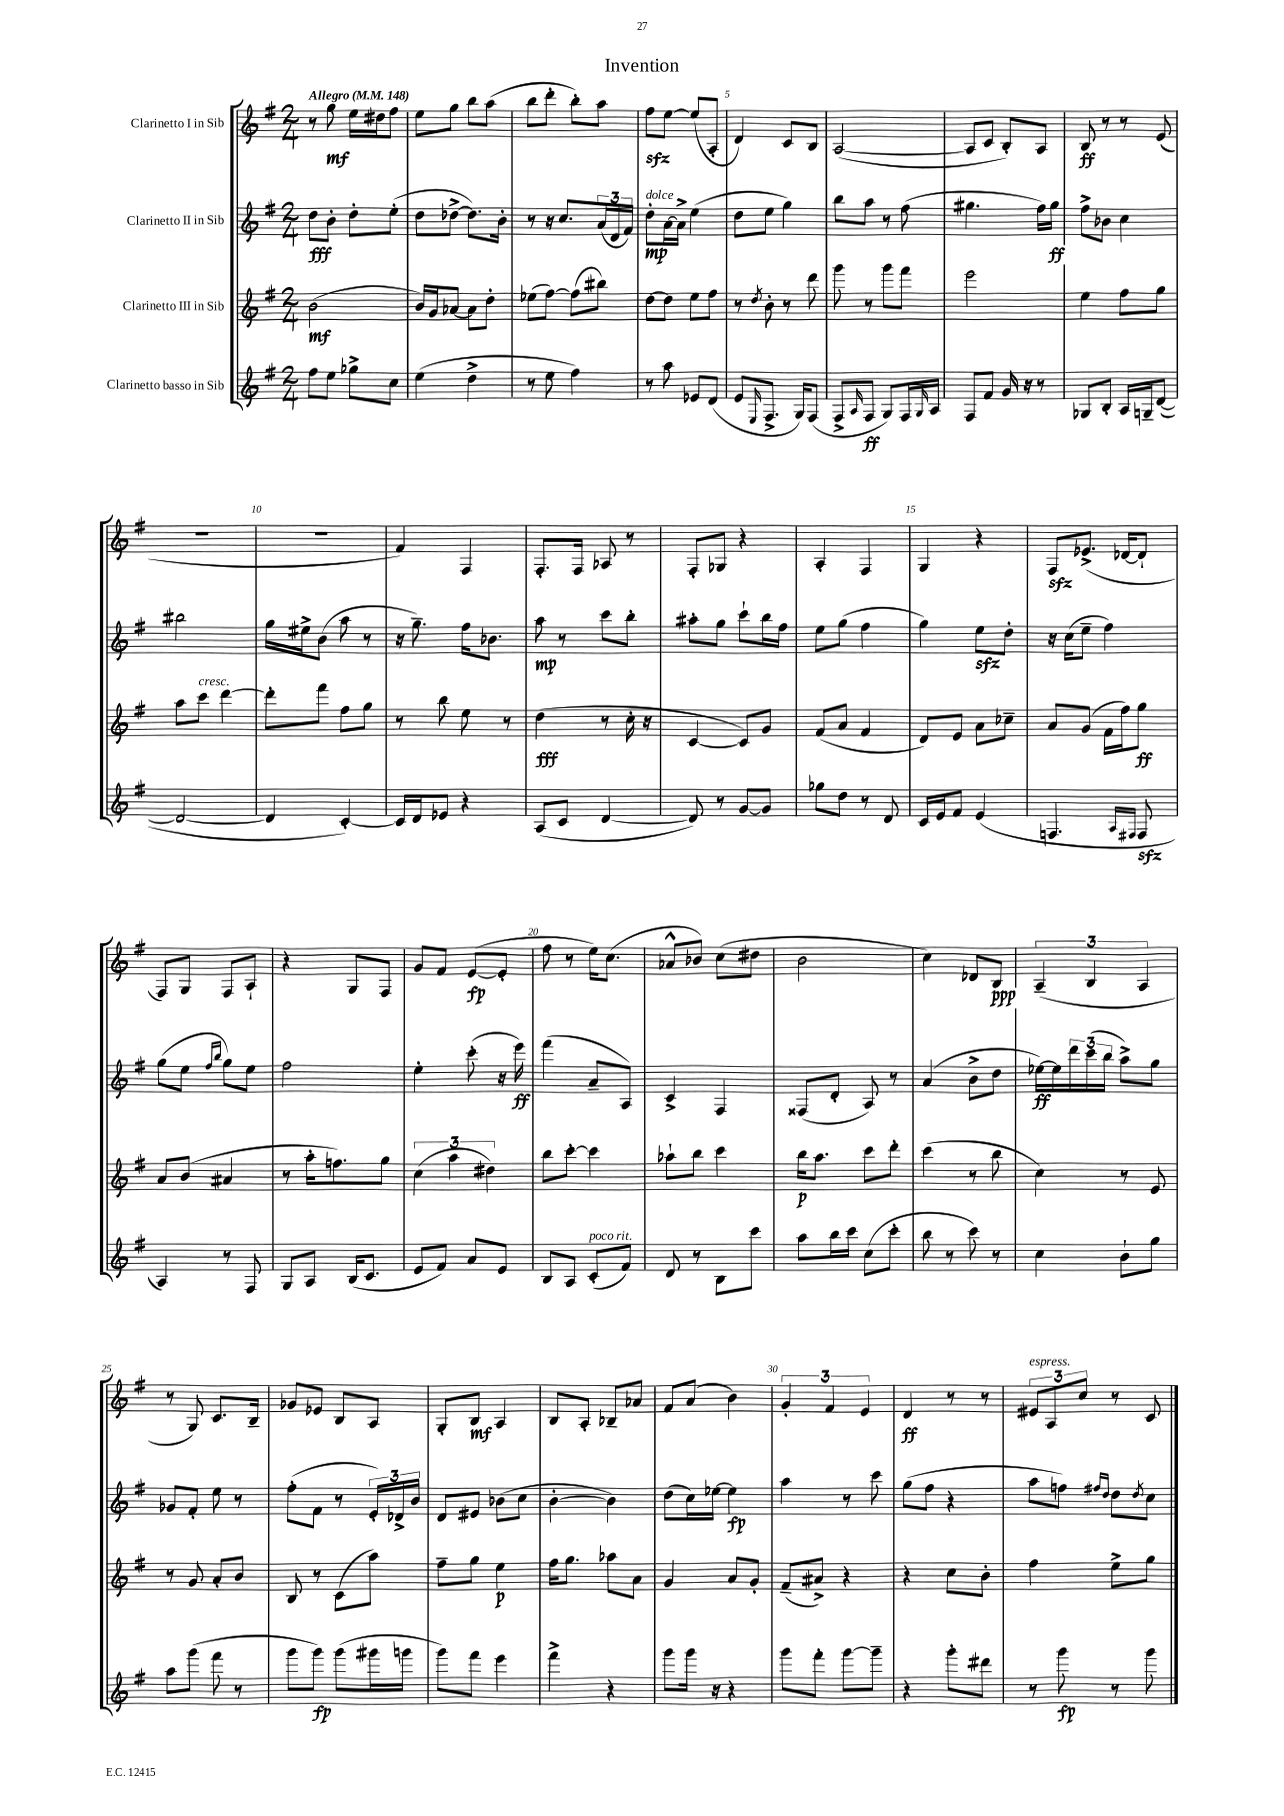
\header { title = "Invention" }
<<
\new StaffGroup <<
\new Staff = "s0" \with { instrumentName = "Clarinetto I in Sib" } {
    \clef treble \key g \major \numericTimeSignature \time 2/4 \tempo "Allegro" 4 = 148
    r8 g''8\mf e''16 dis''16 fis''8 |
    e''8 g''8 b''8 a''8( |
    b''8 d'''8-. b''8-.) a''8 |
    fis''8\sfz e''8~ e''8( a8-. |
    d'4) c'8 b8 |
    a2~( |
    a8 c'8 b8-.) a8 |
    b8\ff r8 r8 e'8( |
    r2 |
    R2 |
    fis'4) fis4 |
    fis8.-. fis16 aes8 r8 |
    fis8-. ges8 r4 |
    a4-. fis4 |
    g4 r4 |
    fis8\sfz ees'8.->( des'16~ des'8-! |
    fis8) g8 fis8 a8-! |
    r4 g8 fis8 |
    g'8 fis'8 e'8~\fp( e'8-. |
    fis''8 r8 e''16) c''8.( |
    aes'8-^ bes'8) c''8( dis''8 |
    b'2 |
    c''4) des'8 b8\ppp |
    \tuplet 3/2 { a4--( b4 a4 } |
    r8 g8) c'8. b16-- |
    ges'8 ees'8 b8 a8 |
    g8-. b8\mf a4 |
    b8 a8-. bes8-- aes'8 |
    fis'8 a'8( b'4) |
    \tuplet 3/2 { g'4-. fis'4 e'4 } |
    d'4\ff r8 r8 |
    \tuplet 3/2 { eis'8^\markup { \italic "espress." } a8 c''8 } r8 c'8 \bar "|." |
}
\new Staff = "s1" \with { instrumentName = "Clarinetto II in Sib" } {
    \clef treble \key g \major \numericTimeSignature \time 2/4
    d''8\fff b'8-. d''8-. e''8-.( |
    d''8 des''8~-> des''8.) b'16-. |
    r8 r16 c''8. \tuplet 3/2 { a'16( d'16 fis'16) } |
    d''8-.\mp^\markup { \italic "dolce" } a'16~ a'16-> e''4( |
    d''8 e''8 g''4) |
    b''8 a''8 r8 fis''8( |
    gis''4. fis''16) gis''16\ff |
    fis''8-> bes'8 c''4 |
    bis''2 |
    g''16 eis''16-> b'8( a''8 r8 |
    r16 g''8.--) fis''16 bes'8. |
    a''8\mp r8 c'''8 b''8-. |
    ais''8-. g''8 c'''8-! b''16 fis''16 |
    e''8 g''8( fis''4 |
    g''4) e''8\sfz d''8-. |
    r16 c''16( e''8-- fis''4) |
    g''8( e''8 \grace { fis''16 b''16 } g''8) e''8 |
    fis''2 |
    e''4-. c'''8-.( r16 e'''16\ff) |
    fis'''4( a'8-- a8) |
    c'4-> fis4 |
    fisis8( d'8-. a8) r8 |
    a'4( b'8-> d''8 |
    ees''16~\ff) ees''16 \tuplet 3/2 { d'''16 c'''16( b''16 } a''8->) g''8 |
    ges'8 fis'8-. e''8 r8 |
    fis''8-.( fis'8 r8 \tuplet 3/2 { e'16-.) des'16-> b'16 } |
    d'8 eis'8 bes'8( c''8 |
    b'4~-. b'4) |
    d''8( c''16) ees''16~ ees''4\fp |
    a''4 r8 c'''8 |
    g''8( fis''8 r4 |
    a''8 f''8) \grace { fis''16 d''16 } d''8 \acciaccatura { d''8 } c''8 \bar "|." |
}
\new Staff = "s2" \with { instrumentName = "Clarinetto III in Sib" } {
    \clef treble \key g \major \numericTimeSignature \time 2/4
    b'2\mf( |
    b'16) g'16 aes'8~ aes'8 d''8-. |
    ees''8( fis''8~) fis''8( bis''8) |
    d''8~ d''8 e''8 fis''8 |
    r8 \acciaccatura { d''8 } b'8-. r8 d'''8 |
    g'''8 r8 g'''8 fis'''8 |
    e'''2 |
    e''4 fis''8 g''8 |
    a''8 c'''8^\markup { \italic "cresc." } d'''4~ |
    d'''8-. fis'''8 fis''8 g''8 |
    r8 b''8 e''8 r8 |
    d''4\fff( r8 c''16-. r16 |
    c'4~ c'8) g'8 |
    fis'8( a'8 fis'4 |
    d'8) e'8 a'8 ces''8-- |
    a'8 g'8( fis'16 fis''16) g''8\ff |
    a'8 b'8( ais'4 |
    r8 a''16-. f''8.) g''8 |
    \tuplet 3/2 { c''4( a''4 dis''4) } |
    b''8 c'''8~-. c'''4 |
    aes''8-! b''8 c'''4 |
    b''16\p a''8. c'''8 d'''8-. |
    c'''4( r8 b''8 |
    c''4) r8 e'8 |
    r8 g'8 a'8-. b'8 |
    b8 r8 c'8( a''8) |
    fis''8-- g''8 e''4\p |
    fis''16 g''8. aes''8 a'8 |
    g'4 a'8 g'8-. |
    fis'8--( ais'8->) r4 |
    r4 c''8 b'8-. |
    fis''4 e''8-> g''8 \bar "|." |
}
\new Staff = "s3" \with { instrumentName = "Clarinetto basso in Sib" } {
    \clef treble \key g \major \numericTimeSignature \time 2/4
    fis''8 e''8 ges''8-> c''8 |
    e''4( d''4-> |
    r8 e''8 fis''4) |
    r8 a''8 ees'8 d'8( |
    e'8 \grace { e16 } fis8.-> g16) fis8( |
    fis8-> \grace { a16 } fis8\ff g8) fis16 \grace { g16 } a16 |
    fis8 fis'8 g'16 r16 r8 |
    ges8 b8-. a16 g16-- d'8~( |
    d'2~ |
    d'4 c'4~-.) |
    c'16 d'16 ees'8 r4 |
    a8( c'8 d'4~ |
    d'8) r8 g'8~ g'8 |
    ges''8 d''8 r8 d'8 |
    c'16 e'16 fis'8 e'4( |
    f4. \grace { a16 fis16 } fis8\sfz |
    a4) r8 fis8 |
    g8 a8 b16( c'8. |
    e'8 fis'8) a'8 e'8 |
    b8 a8 c'8-.^\markup { \italic "poco rit." }( fis'8) |
    d'8 r8 b8 c'''8 |
    a''8 b''16 c'''16 c''8( c'''8-. |
    b''8 r8 c'''8) r8 |
    c''4 b'8-! g''8 |
    a''8 g'''8( fis'''8 r8 |
    g'''8 g'''8\fp) g'''8( gis'''16 g'''16 |
    g'''8) fis'''8 e'''4 |
    fis'''4-> r4 |
    g'''8 g'''16 r16 r4 |
    g'''8 fis'''8-. g'''8~ g'''8-- |
    r4 g'''8-. dis'''8 |
    r8 g'''8\fp r8 g'''8 \bar "|." |
}
>>
>>
\layout { \context { \Score \override BarNumber.break-visibility = ##(#f #t #t) barNumberVisibility = #(every-nth-bar-number-visible 5) } }
